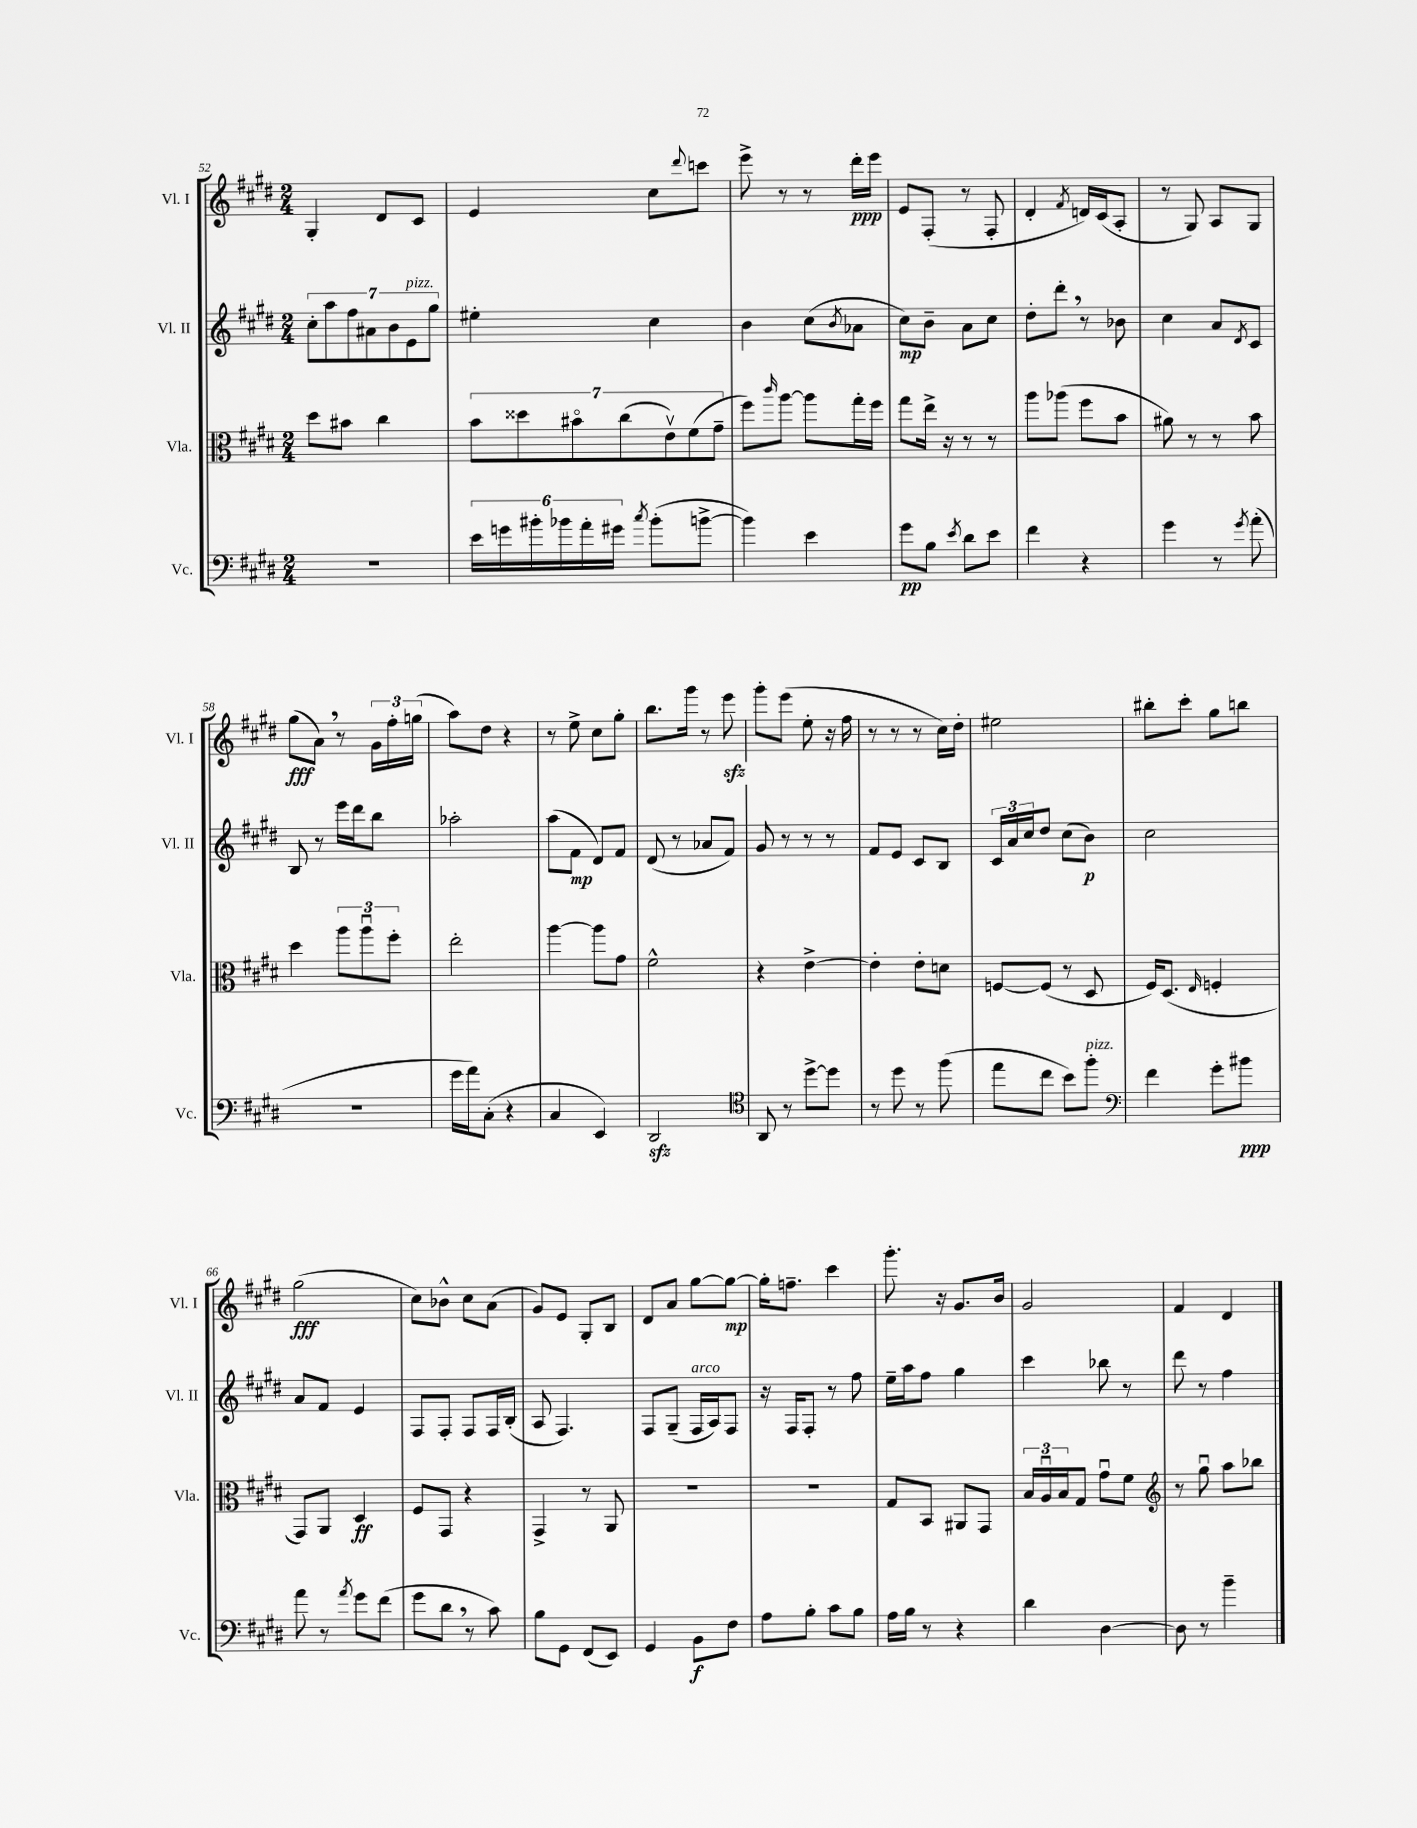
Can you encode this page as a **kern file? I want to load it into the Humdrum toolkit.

**kern	**dynam	**kern	**dynam	**kern	**dynam	**kern	**dynam
*part4	*part4	*part3	*part3	*part2	*part2	*part1	*part1
*staff4	*staff4	*staff3	*staff3	*staff2	*staff2	*staff1	*staff1
*I"Vc.	*	*I"Vla.	*	*I"Vl. II	*	*I"Vl. I	*
*I'Vc.	*	*I'Vla.	*	*I'Vl. II	*	*I'Vl. I	*
*clefF4	*	*clefC3	*	*clefG2	*	*clefG2	*
*k[f#c#g#d#]	*	*k[f#c#g#d#]	*	*k[f#c#g#d#]	*	*k[f#c#g#d#]	*
*M2/4	*	*M2/4	*	*M2/4	*	*M2/4	*
=52	=52	=52	=52	=52	=52	=52	=52
2r	.	8dd#\L	.	14cc#'\L	.	4G#'/	.
.	.	.	.	14aa\	.	.	.
.	.	8b#X\J	.	.	.	.	.
.	.	.	.	14ff#\	.	.	.
.	.	.	.	14a#X\	.	.	.
.	.	4cc#\	.	.	.	8d#/L	.
.	.	.	.	14b\	.	.	.
!	!	!	!	!LO:TX:a:i:t=pizz.	!	!	!
.	.	.	.	14e\	.	.	.
.	.	.	.	.	.	8c#/J	.
.	.	.	.	14gg#\J	.	.	.
=53	=53	=53	=53	=53	=53	=53	=53
24e\LL	.	14b\L	.	4ee#X'\	.	4e/	.
24gn\	.	.	.	.	.	.	.
.	.	14dd##X\	.	.	.	.	.
24b#X'\	.	.	.	.	.	.	.
24b-X\	.	.	.	.	.	.	.
.	.	14b#X\	.	.	.	.	.
24a'\	.	.	.	.	.	.	.
24g#X\JJ	.	.	.	.	.	.	.
.	.	(14cc#\	.	.	.	.	.
8qcc#/	.	.	.	.	.	.	.
(8b-'\L	.	.	.	4cc#\	.	8cc#\L	.
.	.	14ev\)	.	.	.	.	.
.	.	(14f#\	.	.	.	.	.
.	.	.	.	.	.	8qqddd#/	.
[8bn^\J	.	.	.	.	.	8cccn\J	.
.	.	14g#~\J	.	.	.	.	.
=54	=54	=54	=54	=54	=54	=54	=54
4b\])	.	8ff#\L)	.	4b\	.	8eee^\	.
.	.	16qqccc#/	.	.	.	.	.
.	.	[8aa\J	.	.	.	8r	.
4e\	.	8aa\L]	.	(8cc#\L	.	8r	.
.	.	.	.	8qb/	.	.	.
.	.	16gg#'\L	.	8a-X\J	.	16ddd#'\LL	ppp
.	.	16ff#\JJ	.	.	.	16eee\JJ	.
=55	=55	=55	=55	=55	=55	=55	=55
8g#\L	pp	8gg#\L	.	8cc#\L)	mp	8e/L	.
8B\J	.	16ee^\Jk	.	8b~\J	.	(8F#'/J	.
.	.	16r	.	.	.	.	.
8qe/	.	.	.	.	.	.	.
8d#\L	.	8r	.	8a\L	.	8r	.
8e\J	.	8r	.	8cc#\J	.	8F#'/	.
=56	=56	=56	=56	=56	=56	=56	=56
4f#\	.	8aa\L	.	8dd#'\L	.	4d#'/	.
.	.	(8aa-X\J	.	8ddd#',\J	.	.	.
.	.	.	.	.	.	8qf#/	.
4r	.	8ff#\L	.	8r	.	16dn/LL)	.
.	.	.	.	.	.	(16c#/J	.
.	.	8b\J	.	8b-X\	.	8A'/J	.
=57	=57	=57	=57	=57	=57	=57	=57
4g#\	.	8a#X\)	.	4cc#\	.	8r	.
.	.	8r	.	.	.	8G#/)	.
8r	.	8r	.	8a/L	.	8A/L	.
8qg#/	.	.	.	8qd#/	.	.	.
(8a'\	.	8b\	.	8c#/J	.	8G#/J	.
!!LO:LB:g=z
=58	=58	=58	=58	=58	=58	=58	=58
2r	.	4dd#\	.	8B/	.	(8gg#\L	fff
.	.	.	.	8r	.	8a,\J)	.
.	.	12aa\L	.	16eee\LL	.	8r	.
.	.	.	.	16ddd#\J	.	.	.
.	.	12aau\	.	.	.	.	.
.	.	.	.	8bb\J	.	24g#\LL	.
.	.	12ff#'\J	.	.	.	24ff#'\	.
.	.	.	.	.	.	(24ggn\JJ	.
=59	=59	=59	=59	=59	=59	=59	=59
16g#\LL	.	2ee'\	.	2aa-X'\	.	8aa\L)	.
16a\J)	.	.	.	.	.	.	.
(8C#'\J	.	.	.	.	.	8dd#\J	.
4r	.	.	.	.	.	4r	.
=60	=60	=60	=60	=60	=60	=60	=60
4C#/	.	[4aa\	.	(8aa\L	.	8r	.
.	.	.	.	8f#\J	mp	8ee^\	.
4EE/)	.	8aa\L]	.	8d#/L)	.	8cc#\L	.
.	.	8g#\J	.	8f#/J	.	8gg#'\J	.
=61	=61	=61	=61	=61	=61	=61	=61
2DD#zz/	.	2f#^^\	.	(8d#/	.	8.bb\L	.
.	.	.	.	8r	.	.	.
.	.	.	.	.	.	16ggg#\Jk	.
.	.	.	.	8a-X/L	.	8r	.
.	.	.	.	8f#/J)	.	8eeezz\	.
=62	=62	=62	=62	=62	=62	=62	=62
*clefC4	*	*	*	*	*	*	*
8AA/	.	4r	.	8g#/	.	8ggg#'\L	.
8r	.	.	.	8r	.	(8eee\J	.
[8dd#^\L	.	[4e^\	.	8r	.	8ee'\	.
8dd#\J]	.	.	.	8r	.	16r	.
.	.	.	.	.	.	16ff#\	.
=63	=63	=63	=63	=63	=63	=63	=63
8r	.	4e'\]	.	8f#/L	.	8r	.
8dd#\	.	.	.	8e/J	.	8r	.
8r	.	8e'\L	.	8c#/L	.	8r	.
(8ff#\	.	8dn\J	.	8B/J	.	16cc#\LL)	.
.	.	.	.	.	.	16dd#'\JJ	.
=64	=64	=64	=64	=64	=64	=64	=64
8ee\L	.	[8Fn/L	.	24c#/LL	.	2ee#X\	.
.	.	.	.	24a/	.	.	.
.	.	.	.	24cc#/J	.	.	.
8cc#\J	.	(8F/J]	.	8dd#/J	.	.	.
8b\L)	.	8r	.	(8cc#\L	.	.	.
!LO:TX:a:i:t=pizz.	!	!	!	!	!	!	!
8ff#'\J	.	8D#/	.	8b\J)	p	.	.
=65	=65	=65	=65	=65	=65	=65	=65
*clefF4	*	*	*	*	*	*	*
4f#\	.	16F#/KL)	.	2cc#\	.	8bb#X'\L	.
.	.	(8.D#/J	.	.	.	.	.
.	.	.	.	.	.	8ccc#'\J	.
.	.	16qqE/	.	.	.	.	.
8g#'\L	.	4Fn'/	.	.	.	8gg#\L	.
8b#X\J	ppp	.	.	.	.	8bbn\J	.
!!LO:LB:g=z
=66	=66	=66	=66	=66	=66	=66	=66
8a\	.	8GG#/L)	.	8a/L	.	(2gg#\	fff
8r	.	8AA/J	.	8f#/J	.	.	.
8qa/	.	.	.	.	.	.	.
8g#\L	.	4D#/	ff	4e/	.	.	.
(8f#\J	.	.	.	.	.	.	.
=67	=67	=67	=67	=67	=67	=67	=67
8g#\L	.	8F#/L	.	8F#/L	.	8cc#\L)	.
8d#,\J	.	8GG#/J	.	8F#'/J	.	8b-X^^\J	.
8r	.	4r	.	8F#/L	.	8cc#\L	.
8c#\)	.	.	.	16F#/L	.	(8a\J	.
.	.	.	.	(16B'/JJ	.	.	.
=68	=68	=68	=68	=68	=68	=68	=68
8B\L	.	4GG#^/	.	8A/	.	8g#/L)	.
8GG#\J	.	.	.	4.F#/)	.	8e/J	.
(8FF#/L	.	8r	.	.	.	8G#'/L	.
8EE/J)	.	8AA/	.	.	.	8B/J	.
=69	=69	=69	=69	=69	=69	=69	=69
4GG#/	.	2r	.	8F#/L	.	8d#/L	.
.	.	.	.	(8G#~/J	.	8a/J	.
!	!	!	!	!LO:TX:a:i:t=arco	!	!	!
8BB\L	f	.	.	16F#/LL	.	[8gg#\L	.
.	.	.	.	16A/J)	.	.	.
8F#\J	.	.	.	8F#/J	.	8gg#\J_	mp
=70	=70	=70	=70	=70	=70	=70	=70
8A\L	.	2r	.	16r	.	16gg#'\KL]	.
.	.	.	.	16F#/KL	.	8.ffn~\J	.
8B'\J	.	.	.	8F#'/J	.	.	.
8c#\L	.	.	.	8r	.	4ccc#\	.
8B\J	.	.	.	8ff#\	.	.	.
=71	=71	=71	=71	=71	=71	=71	=71
16A\LL	.	8G#/L	.	16ee~\LL	.	8.ggg#'\	.
16B\JJ	.	.	.	16aa\J	.	.	.
8r	.	8BB/J	.	8ff#\J	.	.	.
.	.	.	.	.	.	16r	.
4r	.	8AA#X/L	.	4gg#\	.	8.g#/L	.
.	.	8GG#/J	.	.	.	.	.
.	.	.	.	.	.	16b/Jk	.
=72	=72	=72	=72	=72	=72	=72	=72
4d#\	.	24B/LL	.	4ccc#\	.	2g#/	.
.	.	24Au/	.	.	.	.	.
.	.	24B/J	.	.	.	.	.
.	.	8G#/J	.	.	.	.	.
[4D#\	.	8g#u\L	.	8bb-X\	.	.	.
.	.	8f#\J	.	8r	.	.	.
=73	=73	=73	=73	=73	=73	=73	=73
*	*	*clefG2	*	*	*	*	*
8D#\]	.	8r	.	8ddd#\	.	4f#/	.
8r	.	8gg#u\	.	8r	.	.	.
4b~\	.	8aa\L	.	4ff#\	.	4d#/	.
.	.	8bb-X\J	.	.	.	.	.
==	==	==	==	==	==	==	==
*-	*-	*-	*-	*-	*-	*-	*-
